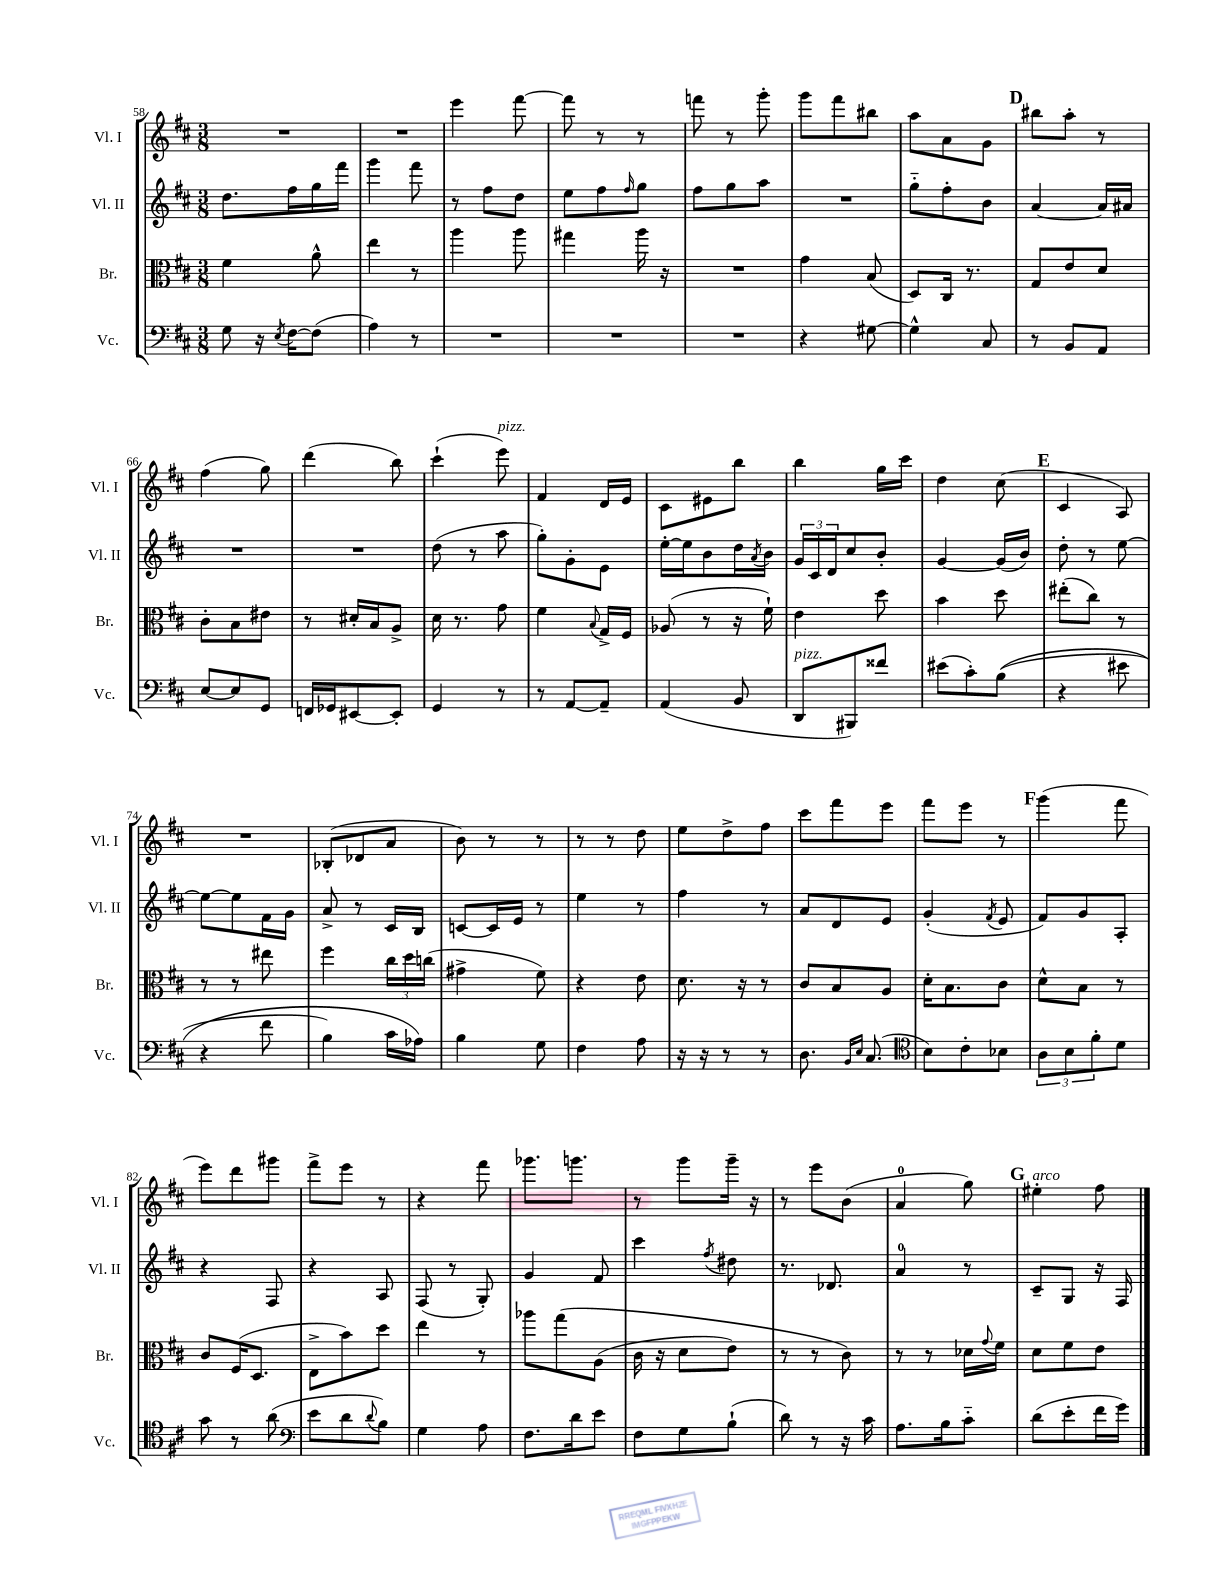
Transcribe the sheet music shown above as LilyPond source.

<<
\new StaffGroup <<
\new Staff = "s0" \with { instrumentName = "Vl. I" shortInstrumentName = "Vl. I" } {
    \clef treble \key d \major \numericTimeSignature \time 3/8
    R4. |
    R4. |
    e'''4 fis'''8~ |
    fis'''8 r8 r8 |
    f'''8 r8 g'''8-. |
    g'''8 fis'''8 bis''8 |
    a''8 a'8 g'8 |
    \mark \markup { \bold "D" } bis''8 a''8-. r8 |
    fis''4( g''8) |
    d'''4( b''8) |
    cis'''4-!( e'''8^\markup { \italic "pizz." }) |
    fis'4 d'16 e'16 |
    cis'8 eis'8 b''8 |
    b''4 g''16 cis'''16 |
    d''4 cis''8( |
    \mark \markup { \bold "E" } cis'4 a8) |
    R4. |
    bes8-.( des'8 a'8 |
    b'8) r8 r8 |
    r8 r8 d''8 |
    e''8 d''8-> fis''8 |
    cis'''8 fis'''8 e'''8 |
    fis'''8 e'''8 r8 |
    \mark \markup { \bold "F" } g'''4( fis'''8 |
    e'''8) d'''8 gis'''8 |
    fis'''8-> e'''8 r8 |
    r4 fis'''8 |
    ges'''8. g'''8. |
    r8 g'''8 g'''16-- r16 |
    r8 e'''8 b'8( |
    a'4-0 g''8) |
    \mark \markup { \bold "G" } eis''4-.^\markup { \italic "arco" } fis''8 \bar "|." |
}
\new Staff = "s1" \with { instrumentName = "Vl. II" shortInstrumentName = "Vl. II" } {
    \clef treble \key d \major \numericTimeSignature \time 3/8
    d''8. fis''16 g''16 fis'''16 |
    g'''4 fis'''8 |
    r8 fis''8 d''8 |
    e''8 fis''8 \grace { fis''16 } g''8 |
    fis''8 g''8 a''8 |
    R4. |
    g''8-_ fis''8-. b'8 |
    \mark \markup { \bold "D" } a'4~ a'16 ais'16 |
    R4. |
    R4. |
    d''8( r8 a''8 |
    g''8-.) g'8-. e'8 |
    e''16~-. e''16 b'8 d''16 \acciaccatura { a'8 } b'16 |
    \tuplet 3/2 { g'16 cis'16 d'16 } cis''8 b'8-. |
    g'4~ g'16( b'16) |
    \mark \markup { \bold "E" } d''8-. r8 e''8~ |
    e''8~ e''8 fis'16 g'16 |
    a'8-> r8 cis'16 b16 |
    c'8~ c'16 e'16 r8 |
    e''4 r8 |
    fis''4 r8 |
    a'8 d'8 e'8 |
    g'4-.( \acciaccatura { fis'8 } e'8 |
    \mark \markup { \bold "F" } fis'8) g'8 a8-. |
    r4 fis8 |
    r4 a8 |
    fis8( r8 g8-.) |
    g'4 fis'8 |
    cis'''4 \acciaccatura { fis''8 } dis''8 |
    r8. des'8. |
    a'4-0 r8 |
    \mark \markup { \bold "G" } cis'8-- g8 r16 fis16 \bar "|." |
}
\new Staff = "s2" \with { instrumentName = "Br." shortInstrumentName = "Br." } {
    \clef alto \key d \major \numericTimeSignature \time 3/8
    fis'4 a'8-^ |
    e''4 r8 |
    a''4 a''8 |
    gis''4 a''16 r16 |
    R4. |
    g'4 b8( |
    d8) cis16 r8. |
    \mark \markup { \bold "D" } g8 e'8 d'8 |
    cis'8-. b8 eis'8 |
    r8 dis'16-. b16 a8-> |
    d'16 r8. g'8 |
    fis'4 \appoggiatura { b8 } g16-> fis16 |
    aes8( r8 r16 fis'16-!) |
    e'4 d''8 |
    b'4 d''8 |
    \mark \markup { \bold "E" } eis''8-.( cis''8) r8 |
    r8 r8 eis''8 |
    fis''4 \tuplet 3/2 { cis''16 d''16 c''16( } |
    gis'4-> fis'8) |
    r4 e'8 |
    d'8. r16 r8 |
    cis'8 b8 a8 |
    d'16-. b8. cis'8 |
    \mark \markup { \bold "F" } d'8-^ b8 r8 |
    cis'8 fis16( d8. |
    e8-> b'8) d''8 |
    e''4 r8 |
    aes''8 g''8\( a8( |
    cis'16 r16 d'8 e'8) |
    r8 r8 cis'8\) |
    r8 r8 des'16 \appoggiatura { g'8 } fis'16 |
    \mark \markup { \bold "G" } d'8 fis'8 e'8 \bar "|." |
}
\new Staff = "s3" \with { instrumentName = "Vc." shortInstrumentName = "Vc." } {
    \clef bass \key d \major \numericTimeSignature \time 3/8
    g8 r16 \acciaccatura { e8 } fis16~ fis8( |
    a4) r8 |
    R4. |
    R4. |
    R4. |
    r4 gis8~ |
    gis4-^ cis8 |
    \mark \markup { \bold "D" } r8 b,8 a,8 |
    e8~ e8 g,8 |
    f,16 ges,16 eis,8~ eis,8-. |
    g,4 r8 |
    r8 a,8~ a,8-- |
    a,4( b,8 |
    d,8^\markup { \italic "pizz." } bis,,8) fisis'8 |
    eis'8( cis'8-.) b8(\( |
    \mark \markup { \bold "E" } r4 eis'8 |
    r4 fis'8 |
    b4) cis'16 aes16\) |
    b4 g8 |
    fis4 a8 |
    r16 r16 r8 r8 |
    d8. \grace { b,16 e16 } cis8.( |
    \clef tenor b8) cis'8-. bes8 |
    \mark \markup { \bold "F" } \tuplet 3/2 { a8 b8 fis'8-. } d'8 |
    g'8 r8 a'8( |
    \clef bass e'8 d'8 \appoggiatura { d'8 } b8) |
    g4 a8 |
    fis8. d'16 e'8 |
    fis8 g8 b8-!( |
    d'8) r8 r16 cis'16 |
    a8. b16 cis'8-_ |
    \mark \markup { \bold "G" } d'8( e'8-. fis'16 g'16) \bar "|." |
}
>>
>>
\layout { \context { \Score currentBarNumber = #58 } }
